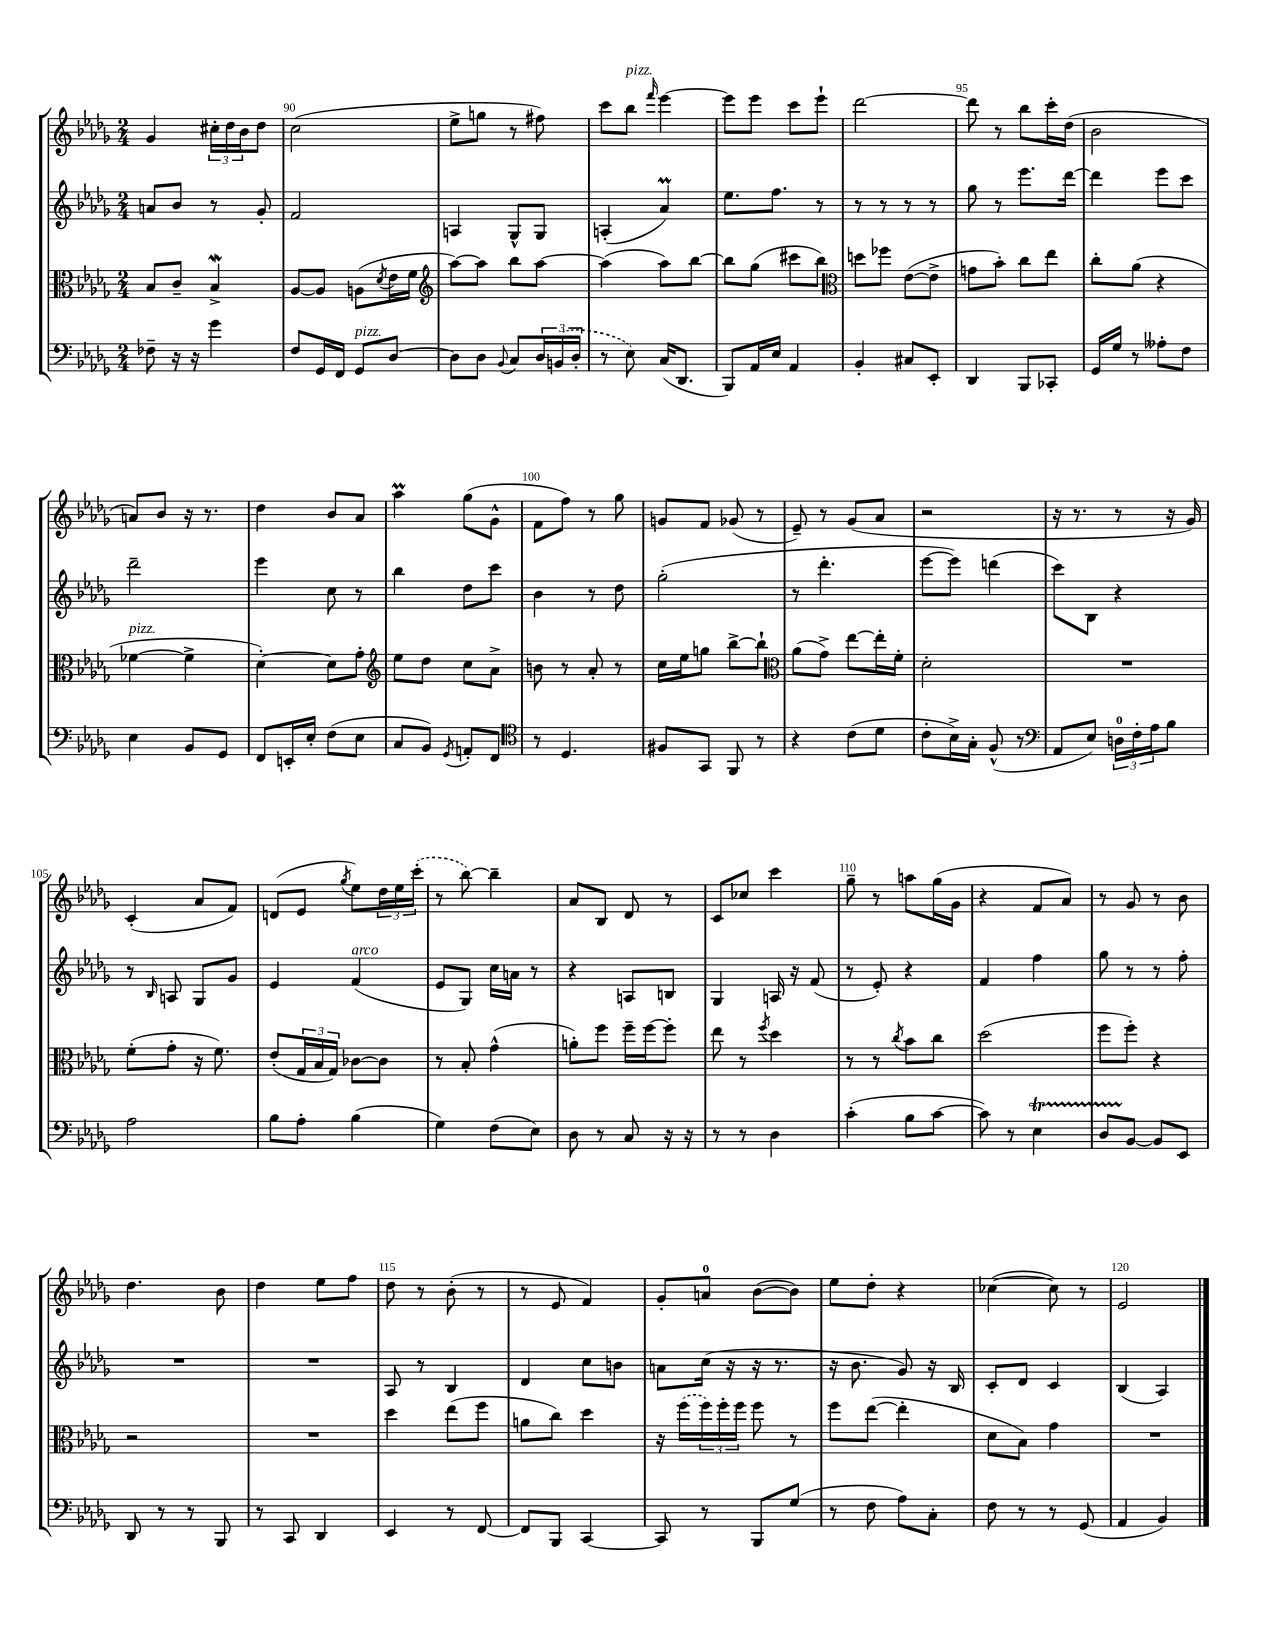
<<
\new StaffGroup <<
\new Staff = "s0" {
    \clef treble \key des \major \numericTimeSignature \time 2/4
    ges'4 \tuplet 3/2 { cis''16-. des''16 bes'16 } des''8 |
    c''2( |
    ees''8-> g''8 r8 fis''8) |
    c'''8 bes''8^\markup { \italic "pizz." } \grace { f'''16 } ees'''4~ |
    ees'''8 ees'''8 c'''8 ees'''8-! |
    des'''2~ |
    des'''8 r8 bes''8 c'''16-. des''16( |
    bes'2 |
    a'8) bes'8 r16 r8. |
    des''4 bes'8 aes'8 |
    aes''4\prall ges''8( ges'8-^ |
    f'8 f''8) r8 ges''8 |
    g'8 f'8 ges'8( r8 |
    ees'8--) r8 ges'8( aes'8 |
    r2 |
    r16 r8. r8 r16 ges'16) |
    c'4-.( aes'8 f'8) |
    d'8( ees'8 \acciaccatura { ges''8 } ees''8) \tuplet 3/2 { des''16 ees''16 \once \slurDashed c'''16-.( } |
    r8 bes''8~) bes''4-- |
    aes'8 bes8 des'8 r8 |
    c'8 ces''8 c'''4 |
    ges''8-- r8 a''8 ges''16( ges'16 |
    r4 f'8 aes'8) |
    r8 ges'8 r8 bes'8 |
    des''4. bes'8 |
    des''4 ees''8 f''8 |
    des''8 r8 bes'8-.( r8 |
    r8 ees'8 f'4) |
    ges'8-. a'8-0 bes'8~( bes'8) |
    ees''8 des''8-. r4 |
    ces''4~( ces''8) r8 |
    ees'2 \bar "|." |
}
\new Staff = "s1" {
    \clef treble \key des \major \numericTimeSignature \time 2/4
    a'8 bes'8 r8 ges'8-. |
    f'2 |
    a4 ges8-^ ges8 |
    a4-.( aes'4\prall) |
    ees''8. f''8. r8 |
    r8 r8 r8 r8 |
    ges''8 r8 ees'''8. des'''16~ |
    des'''4 ees'''8 c'''8 |
    des'''2-- |
    ees'''4 c''8 r8 |
    bes''4 des''8 c'''8 |
    bes'4 r8 des''8 |
    ges''2-.( |
    r8 des'''4.-. |
    ees'''8~ ees'''8) d'''4( |
    c'''8) bes8 r4 |
    r8 \grace { bes16 } a8 ges8 ges'8 |
    ees'4 f'4^\markup { \italic "arco" }( |
    ees'8 ges8) c''16 a'16 r8 |
    r4 a8 b8 |
    ges4 a16 r16 f'8( |
    r8 ees'8-.) r4 |
    f'4 f''4 |
    ges''8 r8 r8 f''8-. |
    R2 |
    R2 |
    aes8 r8 bes4 |
    des'4 c''8 b'8 |
    a'8 c''16( r16 r16 r8. |
    r16 bes'8. ges'8) r16 bes16 |
    c'8-. des'8 c'4 |
    bes4( aes4) \bar "|." |
}
\new Staff = "s2" {
    \clef alto \key des \major \numericTimeSignature \time 2/4
    bes8 c'8-- bes4->\mordent |
    aes8~ aes8 a8( \acciaccatura { des'8 } ees'16 f'16 |
    \clef treble aes''8~) aes''8 bes''8 aes''8~ |
    aes''4( aes''8) bes''8~ |
    bes''8 ges''8( cis'''8 bes''8) |
    \clef alto d''8 fes''8 ees'8~( ees'8-> |
    g'8 bes'8-.) c''8 ees''8 |
    c''8-. aes'8( r4 |
    fes'4~^\markup { \italic "pizz." } fes'4-> |
    des'4~-.) des'8 ges'8-. |
    \clef treble ees''8 des''8 c''8 aes'8-> |
    b'8 r8 aes'8-. r8 |
    c''16 ees''16 g''8 bes''8~-> bes''8-! |
    \clef alto aes'8( ges'8->) ees''8~ ees''16-. f'16-. |
    des'2-. |
    R2 |
    f'8-.( ges'8-. r16 f'8.) |
    ees'8-.( \tuplet 3/2 { ges16 bes16 ges16) } ces'8~ ces'8 |
    r8 bes8-. ges'4-^( |
    a'8-.) f''8 f''16-- f''16~ f''8-. |
    ees''8 r8 \acciaccatura { f''8 } des''4 |
    r8 r8 \acciaccatura { c''8 } bes'8 c''8 |
    des''2( |
    f''8 f''8-.) r4 |
    r2 |
    R2 |
    des''4 ees''8( f''8 |
    a'8 c''8) des''4 |
    r16 \once \slurDashed f''16( \tuplet 3/2 { f''16) f''16-. f''16 } f''8 r8 |
    f''8 ees''8~( ees''4-. |
    des'8 bes8) ges'4 |
    R2 \bar "|." |
}
\new Staff = "s3" {
    \clef bass \key des \major \numericTimeSignature \time 2/4
    fes8-- r16 r16 ges'4 |
    f8 ges,16 f,16 ges,8^\markup { \italic "pizz." } des8~ |
    des8 des8 \appoggiatura { bes,8 } c8 \tuplet 3/2 { des16 \once \slurDashed b,16( des16-. } |
    r8 ees8) c16( des,8. |
    bes,,8) aes,16 ees16 aes,4 |
    bes,4-. cis8 ees,8-. |
    des,4 bes,,8 ces,8-. |
    ges,16 ges16 r8 aeses8-. f8 |
    ees4 bes,8 ges,8 |
    f,8 e,16-. ees16-. f8( ees8 |
    c8 bes,8) \acciaccatura { ges,8 } a,8-. f,8 |
    \clef tenor r8 des4. |
    fis8 ges,8 f,8 r8 |
    r4 c'8( des'8 |
    c'8-. bes16->) ges16-. f8-^( r8 |
    \clef bass aes,8 ees8) \tuplet 3/2 { d16-0 f16-. aes16 } bes8 |
    aes2 |
    bes8 aes8-. bes4( |
    ges4) f8( ees8) |
    des8 r8 c8 r16 r16 |
    r8 r8 des4 |
    c'4-.( bes8 c'8~ |
    c'8) r8 ees4\startTrillSpan |
    des8 bes,8~\stopTrillSpan bes,8 ees,8 |
    des,8 r8 r8 bes,,8 |
    r8 c,8 des,4 |
    ees,4 r8 f,8~ |
    f,8 bes,,8 c,4~ |
    c,8 r8 bes,,8 ges8( |
    r8 f8 aes8) c8-. |
    f8 r8 r8 ges,8( |
    aes,4 bes,4) \bar "|." |
}
>>
>>
\layout { \context { \Score currentBarNumber = #89 \override BarNumber.break-visibility = ##(#f #t #t) barNumberVisibility = #(every-nth-bar-number-visible 5) } }
